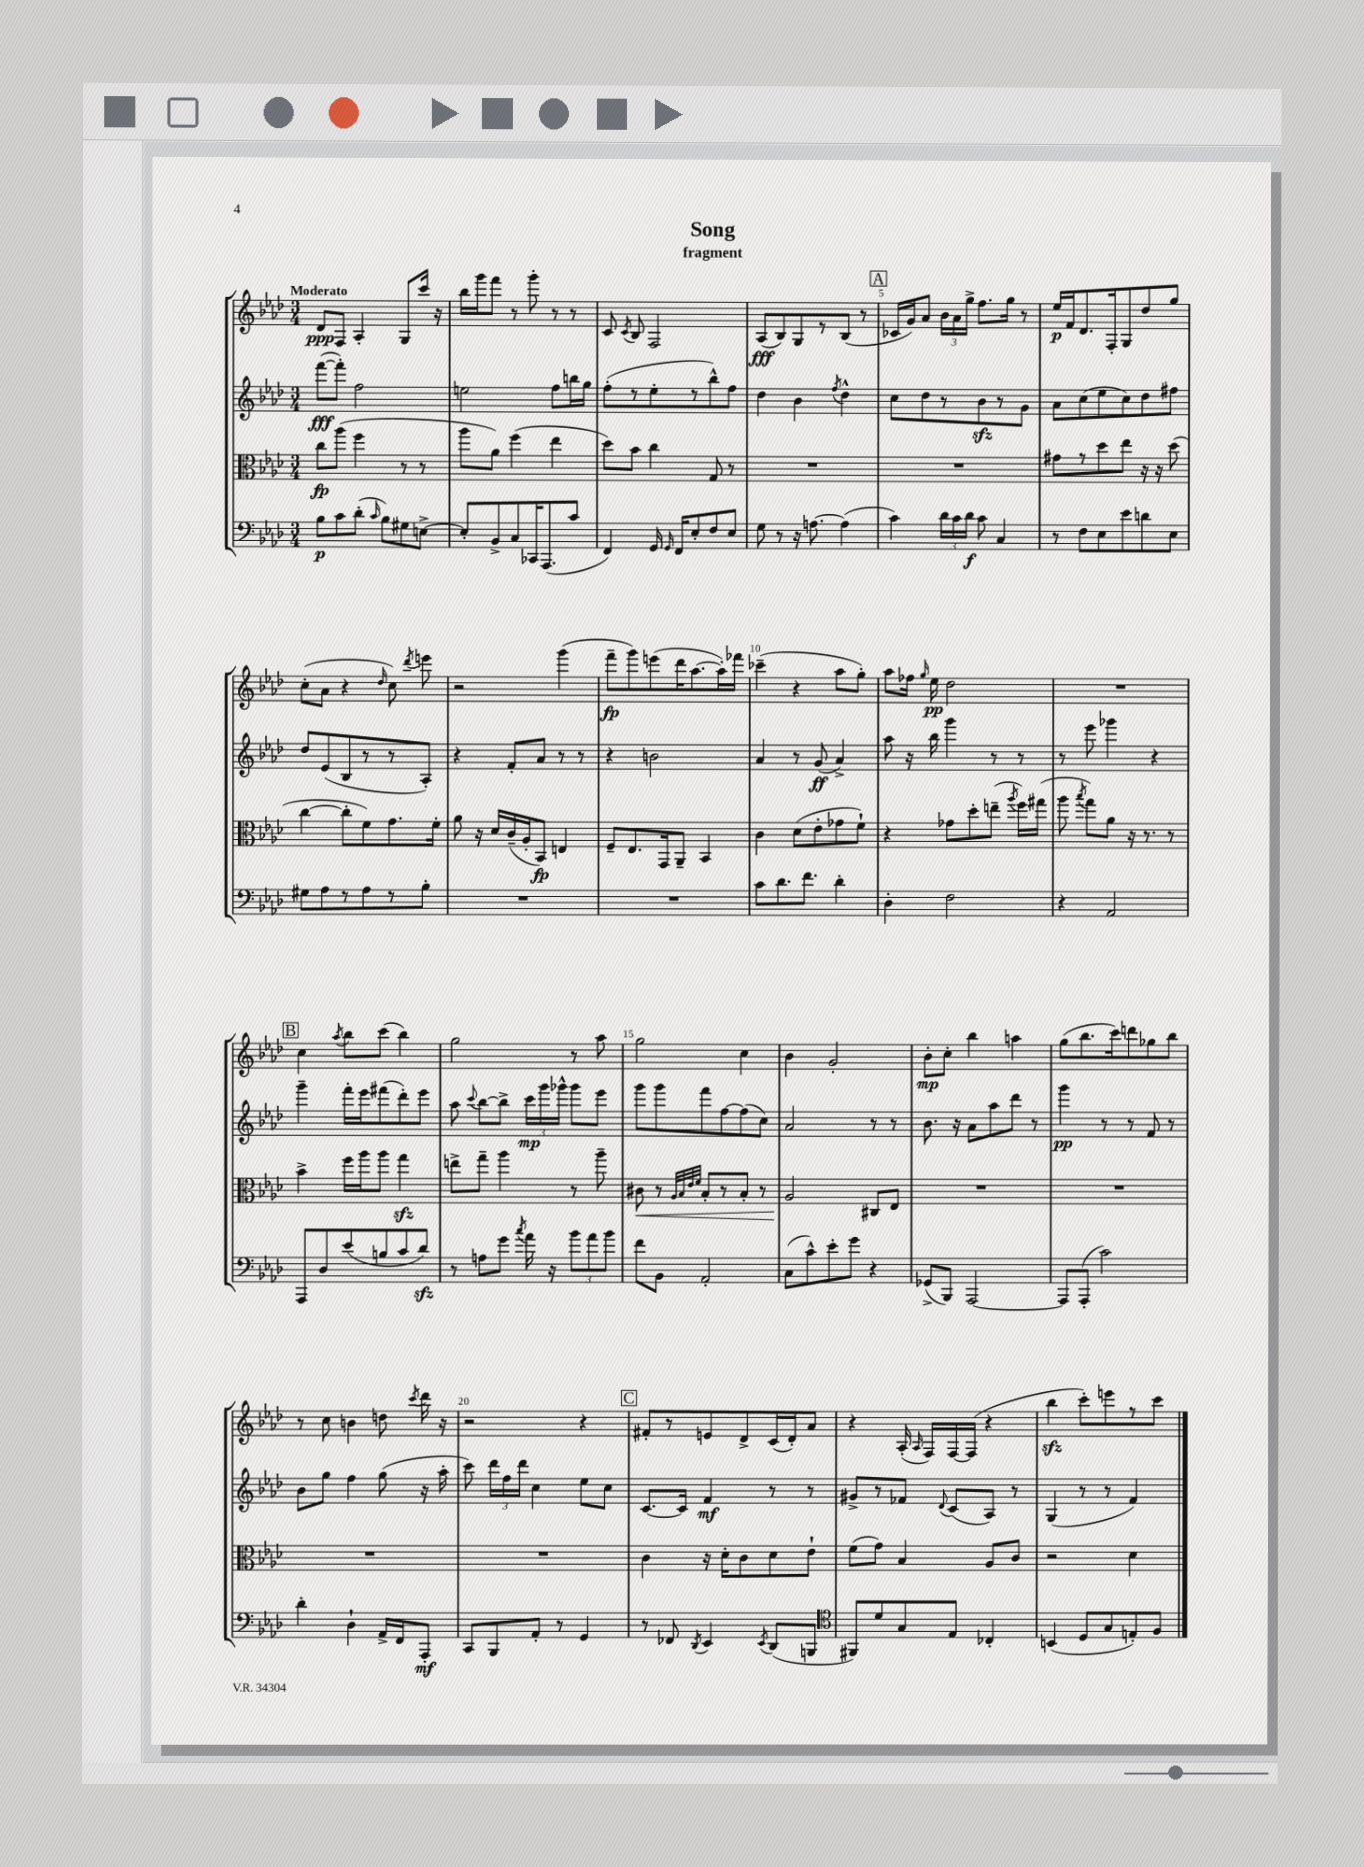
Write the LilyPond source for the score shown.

\header { title = "Song" subtitle = "fragment" }
<<
\new StaffGroup <<
\new Staff = "s0" {
    \clef treble \key aes \major \numericTimeSignature \time 3/4 \tempo "Moderato"
    \autoBeamOff des'8[\ppp f8] aes4-. g8[ c'''16] r16 |
    bes''16[ g'''16 f'''8] r8 g'''8-. r8 r8 |
    c'8 \acciaccatura { c'8 } bes8 f2 |
    aes8[\fff( bes8) g8 r8 bes8]( r8 |
    \mark \markup { \box "A" } ces'16[ g'16) aes'8] \tuplet 3/2 { bes'16[ aes'16 g''16]-> } f''8.[ g''16] r8 |
    ees''16[\p f'16 des'8. f16-. g8 des''8 g''8] |
    c''8[-.( aes'8] r4 \grace { des''16 } c''8) \acciaccatura { des'''8 } e'''8 |
    r2 g'''4( |
    f'''8[--\fp g'''8) e'''8( des'''16 aes''8.~ aes''16-.) fes'''16] |
    ces'''4--( r4 aes''8[ g''8]-.) |
    aes''8[ fes''16] \grace { g''16 } ees''16\pp des''2 |
    R2. |
    \mark \markup { \box "B" } c''4 \acciaccatura { aes''8 } bes''8[ c'''8]( bes''4) |
    g''2 r8 aes''8 |
    g''2 c''4 |
    bes'4 g'2-. |
    bes'8[-.\mp c''8]-. bes''4 a''4 |
    g''8[( bes''8. c'''16) d'''8 ges''8 bes''8] |
    r8 c''8 b'4 d''8 \acciaccatura { c'''8 } des'''16 r16 |
    r2 r4 |
    \mark \markup { \box "C" } fis'8[-. r8 e'8 des'8-> c'16( des'16-.) aes'8] |
    r4 aes16-.( \grace { aes16 } f16[) f16~ f16]( r4 |
    bes''4\sfz c'''8[-.) e'''8 r8 c'''8] \bar "|." |
}
\new Staff = "s1" {
    \clef treble \key aes \major \numericTimeSignature \time 3/4
    \autoBeamOff f'''8[~\fff( f'''8]-.) f''2 |
    e''2 f''8[ b''16 g''16] |
    f''8[-.( r8 ees''8-. r8 bes''8-^) f''8] |
    des''4 bes'4 \acciaccatura { f''8 } des''4-^ |
    \mark \markup { \box "A" } c''8[ des''8 r8 bes'8\sfz r8 g'8] |
    aes'8[ c''8( ees''8 c''8) des''8 fis''8] |
    des''8[ ees'8( bes8 r8 r8 aes8]-.) |
    r4 f'8[-. aes'8] r8 r8 |
    r4 b'2 |
    aes'4 r8 g'8\ff( aes'4->) |
    aes''8 r16 bes''16 g'''4 r8 r8 |
    r8 ees'''8 ges'''4 r4 |
    \mark \markup { \box "B" } g'''4-- f'''16[-. ees'''16 fis'''8( des'''8-.) ees'''8] |
    aes''8 \appoggiatura { c'''8 } bes''8[~ bes''8]-> \tuplet 3/2 { c'''16[\mp g'''16 ges'''16]-^ } ges'''8[ ees'''8] |
    g'''8[ g'''8 f'''8 f''8~ f''8( c''8]) |
    aes'2 r8 r8 |
    bes'8. r16 aes'8[ aes''8 des'''8] r8 |
    g'''4\pp r8 r8 f'8 r8 |
    bes'8[ g''8] f''4 g''8( r16 aes''16-. |
    c'''8) \tuplet 3/2 { des'''16[ f''16 des'''16] } c''4 ees''8[ c''8] |
    \mark \markup { \box "C" } c'8.[~ c'16] f'4\mf r8 r8 |
    gis'8[-> r8 fes'8] \appoggiatura { des'8 } c'8[( aes8]) r8 |
    g4( r8 r8 f'4) \bar "|." |
}
\new Staff = "s2" {
    \clef alto \key aes \major \numericTimeSignature \time 3/4
    \autoBeamOff c''8[\fp aes''8]( f''4 r8 r8 |
    aes''8[ aes'8]) f''4( ees''4 |
    des''8[) bes'8] c''4 g8 r8 |
    R2. |
    \mark \markup { \box "A" } R2. |
    gis'8[ r8 des''8 ees''8] r16 r16 des''8( |
    c''4~ c''8[-. f'8) g'8. f'16]-. |
    aes'8 r16 des'16[ c'16--( aes16-. bes,8]\fp) e4 |
    f8[-- ees8. g,16 aes,8]-- bes,4 |
    c'4 des'8[( ees'8-. ges'8 f'8]-!) |
    r4 ges'8[ des''8-. e''8]--( \acciaccatura { aes''8 } f''16[) gis''16]( |
    aes''8 \acciaccatura { bes''8 } g''8[) aes'8] r16 r8. r8 |
    \mark \markup { \box "B" } bes'4-> f''16[ aes''16 aes''8] g''4\sfz |
    e''8[-> g''8]-- aes''4 r8 aes''8-- |
    cis'8\< r8 \grace { aes32[ bes32 ees'32 f'32] } bes8[-. r8 bes8]-. r8 |
    aes2\! cis8[ ees8] |
    R2. |
    R2. |
    R2. |
    R2. |
    \mark \markup { \box "C" } c'4 r16 des'16[-. c'8 des'8 ees'8]-! |
    f'8[( g'8]) bes4 aes8[ c'8] |
    r2 des'4 \bar "|." |
}
\new Staff = "s3" {
    \clef bass \key aes \major \numericTimeSignature \time 3/4
    \autoBeamOff bes8[\p c'8 des'8]-.( \grace { c'16 } bes8[) gis8 e8]~-> |
    e8[-. bes,8-> c8 ces,16 aes,,8.( c'8] |
    f,4) g,16 \grace { g,16 } f,16[ ees8-. f8 ees8] |
    g8 r8 r16 a8.~ a4( |
    \mark \markup { \box "A" } c'4) \tuplet 3/2 { des'16[ c'16 des'16]\f } c'8 c4 |
    r8 f8[ ees8 ees'8 d'8 ees8] |
    gis8[ aes8 r8 aes8 r8 bes8]-. |
    R2. |
    R2. |
    c'8[ des'8. f'8.] des'4-. |
    des4-. f2 |
    r4 aes,2 |
    \mark \markup { \box "B" } aes,,8[ des8 ees'8( b8 c'8 des'8]\sfz) |
    r8 a8[ g'8] \acciaccatura { c''8 } aes'16 r16 \tuplet 3/2 { bes'8[ aes'8 bes'8] } |
    f'8[ bes,8] aes,2-. |
    c8[( c'8-^) ees'8-. g'8] r4 |
    ges,8[->( bes,,8]) aes,,2~ |
    aes,,8[ aes,,8]-.( c'2) |
    des'4-. des4-! aes,16[-> f,16 aes,,8]-.\mf |
    c,8[ bes,,8 aes,8]-. r8 g,4 |
    \mark \markup { \box "C" } r8 fes,8 \acciaccatura { des,8 } ees,4 \acciaccatura { ees,8 } des,8[( b,,8] |
    \clef tenor fis,8[) des'8 g8 ees8] ces4-. |
    b,4( des8[ g8 e8-.) f8] \bar "|." |
}
>>
>>
\layout { \context { \Score \override BarNumber.break-visibility = ##(#f #t #t) barNumberVisibility = #(every-nth-bar-number-visible 5) } }
